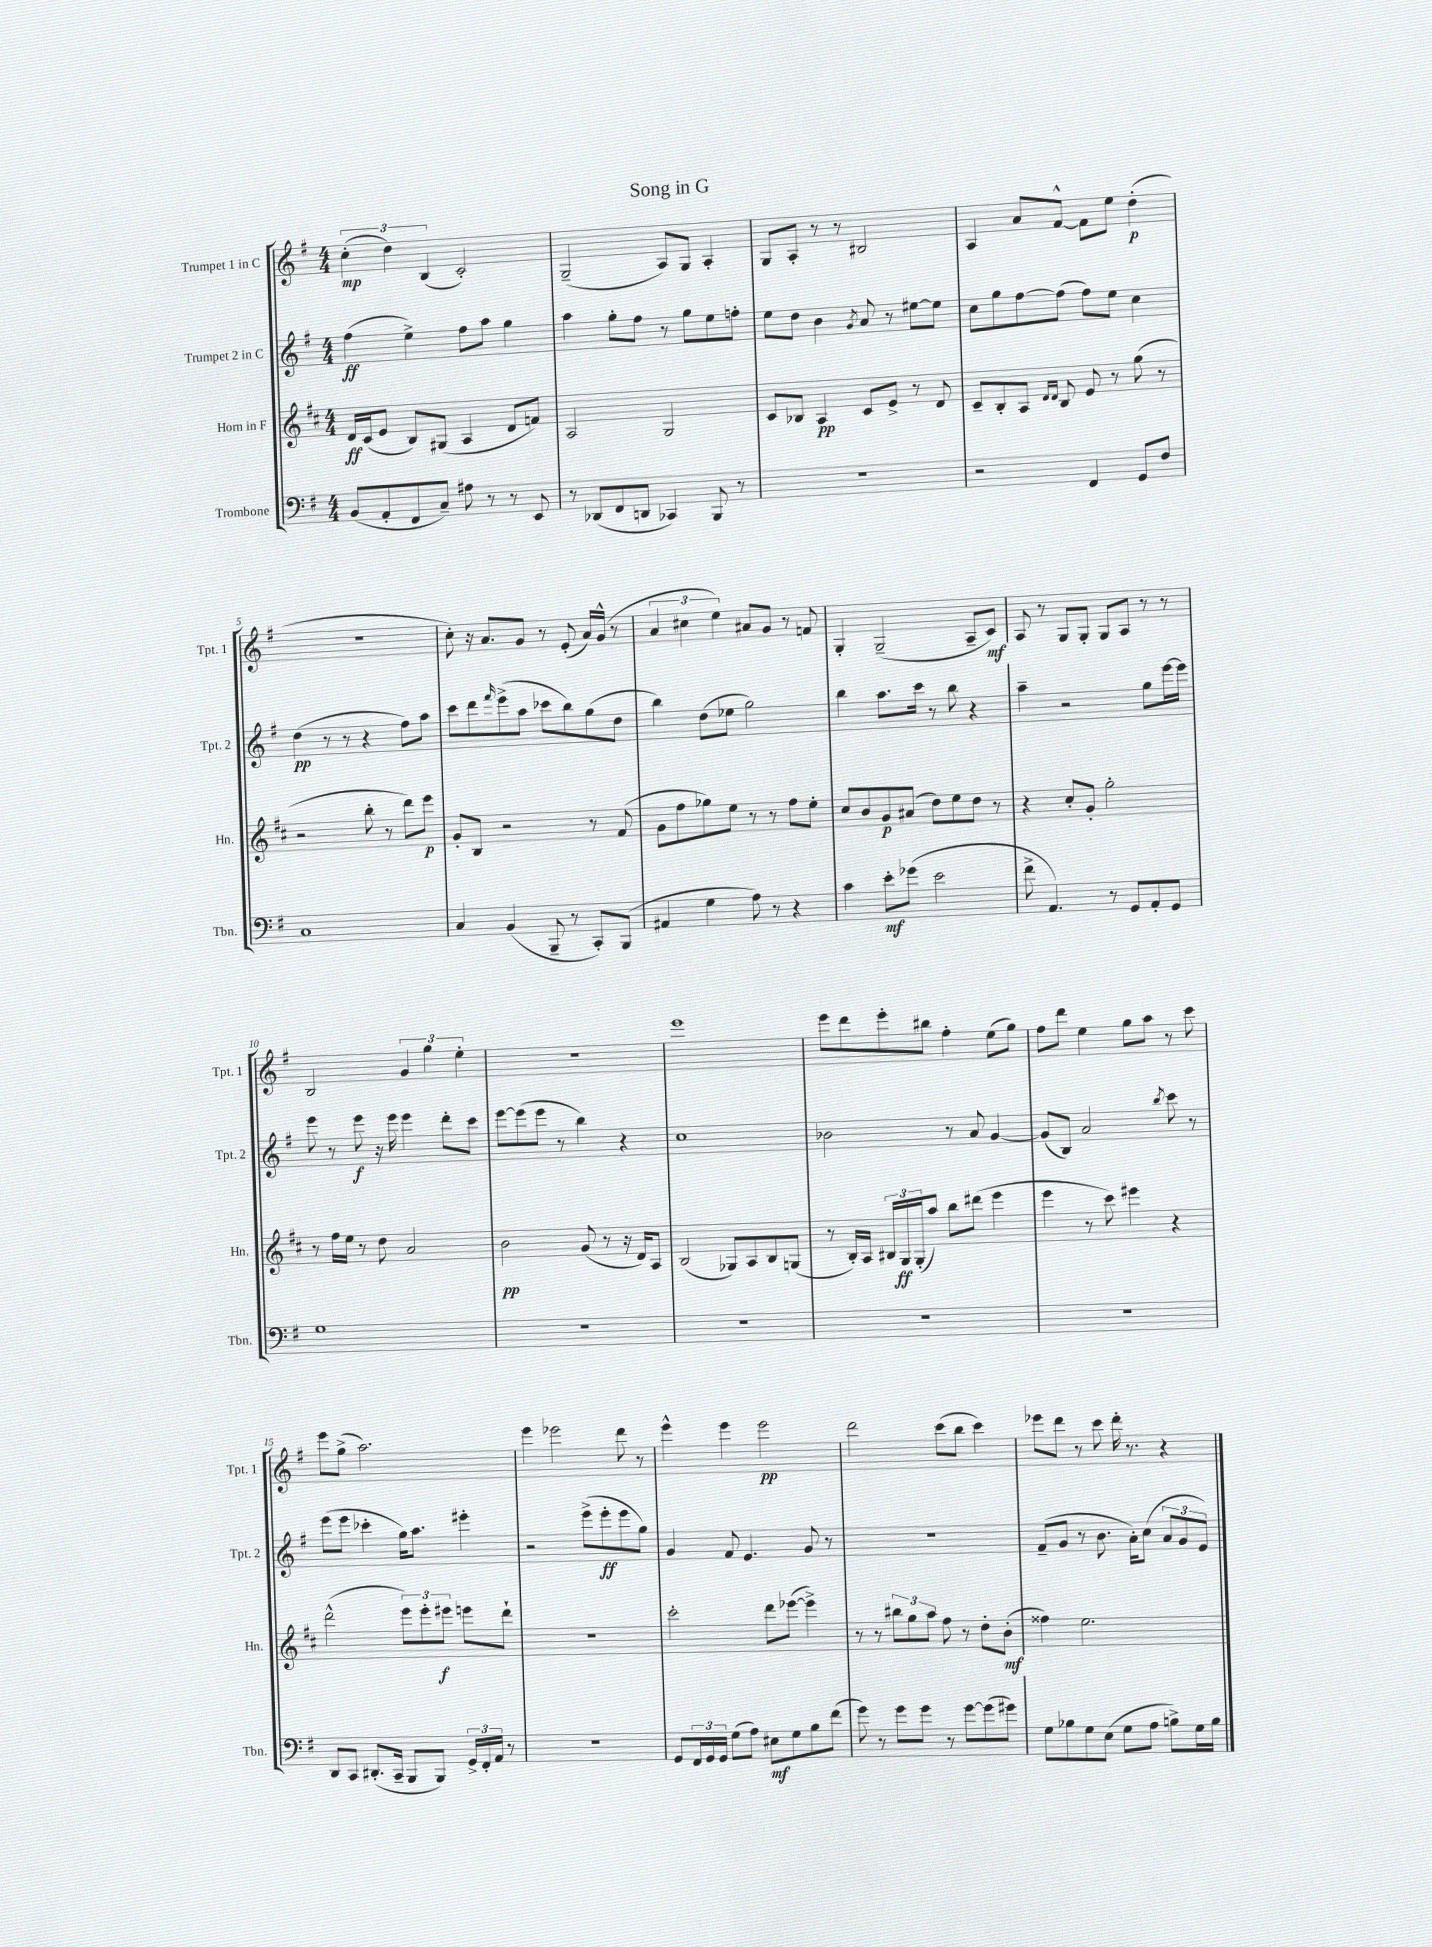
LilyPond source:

\header { title = "Song in G" }
<<
\new StaffGroup <<
\new Staff = "s0" \with { instrumentName = "Trumpet 1 in C" shortInstrumentName = "Tpt. 1" } {
    \clef treble \key g \major \numericTimeSignature \time 4/4
    \tuplet 3/2 { c''4-.\mp( d''4) b4( } c'2-.) |
    g2--( a8) g8 a4-. |
    g8 a8-. r8 r8 bis2 |
    a4 a'8 fis'8~-^ fis'8 e''8 d''4-.\p( |
    R1 |
    c''8-.) r16 a'8. g'8 r8 e'8-.( a'16) g'16-^( r8 |
    \tuplet 3/2 { a'4 cis''4 e''4) } ais'8 g'8 r8 f'8 |
    g4-. g2--( a8-- c'8\mf) |
    a8 r8 g8 g8-. g8 a8 r8 r8 |
    b2 \tuplet 3/2 { g'4 g''4 e''4-. } |
    R1 |
    e'''1 |
    e'''8 d'''8 e'''8-. bis''8 fis''4-. e''8( g''8) |
    fis''8 d'''8 e''4 g''8 a''8 r8 c'''8 |
    e'''8 g''8->( a''2.) |
    e'''4 ees'''2 d'''8 r8 |
    e'''4-^ e'''4 e'''2\pp |
    d'''2 c'''8( b''8 c'''4) |
    ees'''8 d'''8 r8 c'''8 d'''16-. r8. r4 \bar "|." |
}
\new Staff = "s1" \with { instrumentName = "Trumpet 2 in C" shortInstrumentName = "Tpt. 2" } {
    \clef treble \key g \major \numericTimeSignature \time 4/4
    fis''4\ff( e''4->) fis''8 a''8 g''4 |
    a''4 g''8-. fis''8 r8 g''8 e''8 f''8-. |
    e''8 d''8 b'4 \acciaccatura { g'8 } a'8 r8 eis''8~ eis''8 |
    c''8 g''8 fis''8~ fis''8( fis''8) e''8 c''4 |
    d''4\pp( r8 r8 r4 fis''8) a''8 |
    c'''8 d'''8 \grace { fis'''16 } e'''8->( a''8 ces'''8 b''8) g''8( d''8 |
    b''4) d''8( ees''8 g''2) |
    b''4 a''8. c'''16 r8 b''8 r4 |
    a''4-- r2 g''8 e'''16~ e'''16 |
    e'''8 r8 e'''8\f r16 e'''16 e'''4 d'''8-. c'''8 |
    e'''8~ e'''8( e'''8 r8 b''4) r4 |
    c''1 |
    bes'2 r8 a'8 g'4~ |
    g'8( b8) a'2 \acciaccatura { b''8 } c'''8 r8 |
    e'''8( e'''8 ces'''4-. g''16) a''8. eis'''4-. |
    r2 e'''8->( e'''8-.\ff e'''8 g''8) |
    g'4 fis'8 e'4. g'8 r8 |
    r1 |
    fis'8--( g'8 r8 b'8. a'16-.) c''8( \tuplet 3/2 { a'8 g'8 e'8) } \bar "|." |
}
\new Staff = "s2" \with { instrumentName = "Horn in F" shortInstrumentName = "Hn." } {
    \clef treble \key d \major \numericTimeSignature \time 4/4
    d'16\ff cis'16( e'8 b8) gis8( a4 d'8 f'8) |
    a2 g2 |
    cis'8 bes8 a4\pp cis'8 e'8-> r8 d'8 |
    cis'8-- b8-. a8 \grace { d'16 d'16 } b8 e'8 r8 g''8( r8 |
    r2 b''8-. r8 d'''8) e'''8\p |
    g'8-. b8 r2 r8 fis'8( |
    g'8 fis''8 ges''8) e''8 r8 r8 fis''8 e''8-. |
    cis''8 b'8 g'8\p ais'8( d''8) e''8 d''8 r8 |
    r4 cis''8-. g'8-. g''2-. |
    r8 fis''16 e''16 r8 d''8 a'2 |
    b'2\pp g'8( r8 r16 d'16) a8 |
    b2( ges8) a8 b8 g8( |
    r8 b16-.) a16 \tuplet 3/2 { bis16 g16\ff g16-.( } a''8) b''8 dis'''8( e'''4 |
    e'''4 r8 cis'''8) eis'''4 r4 |
    d'''2-^( \tuplet 3/2 { e'''8) e'''8-. eis'''8\f } e'''8 d'''8-! |
    R1 |
    cis'''2-. d'''8 ees'''8~( ees'''4->) |
    r8 r8 \tuplet 3/2 { bis''8 g''8 a''8 } fis''8 r8 d''8-. b'8-.\mf( |
    fisis''4) e''2. \bar "|." |
}
\new Staff = "s3" \with { instrumentName = "Trombone" shortInstrumentName = "Tbn." } {
    \clef bass \key g \major \numericTimeSignature \time 4/4
    b,8( a,8-. fis,8 c8--) ais8 r8 r8 e,8 |
    r8 des,8( fis,8 d,8 ces,4) b,,8 r8 |
    R1 |
    r2 fis,4 g,8 fis8 |
    c1 |
    c4 b,4( b,,8-- r8 c,8-.) b,,8( |
    ais,4 g4 a8) r8 r4 |
    c'4 e'8-.\mf ges'8( e'2 |
    fis'8-> a,4.) r8 g,8 a,8-. g,8 |
    g1 |
    R1 |
    R1 |
    R1 |
    R1 |
    d,8 c,8 dis,8.-.( c,16-- b,,8 b,,8) \tuplet 3/2 { g,16-> fis,16-. a,16 } r8 |
    R1 |
    g,8 \tuplet 3/2 { fis,16 g,16 g,16 } g8( a8) eis8\mf g8 b8 fis'8( |
    g'8) r8 g'8 g'8 r8 g'8~ g'8( gis'8) |
    g8 bes8 g8 e8( g8 a8 b8->) g16 b16 \bar "|." |
}
>>
>>
